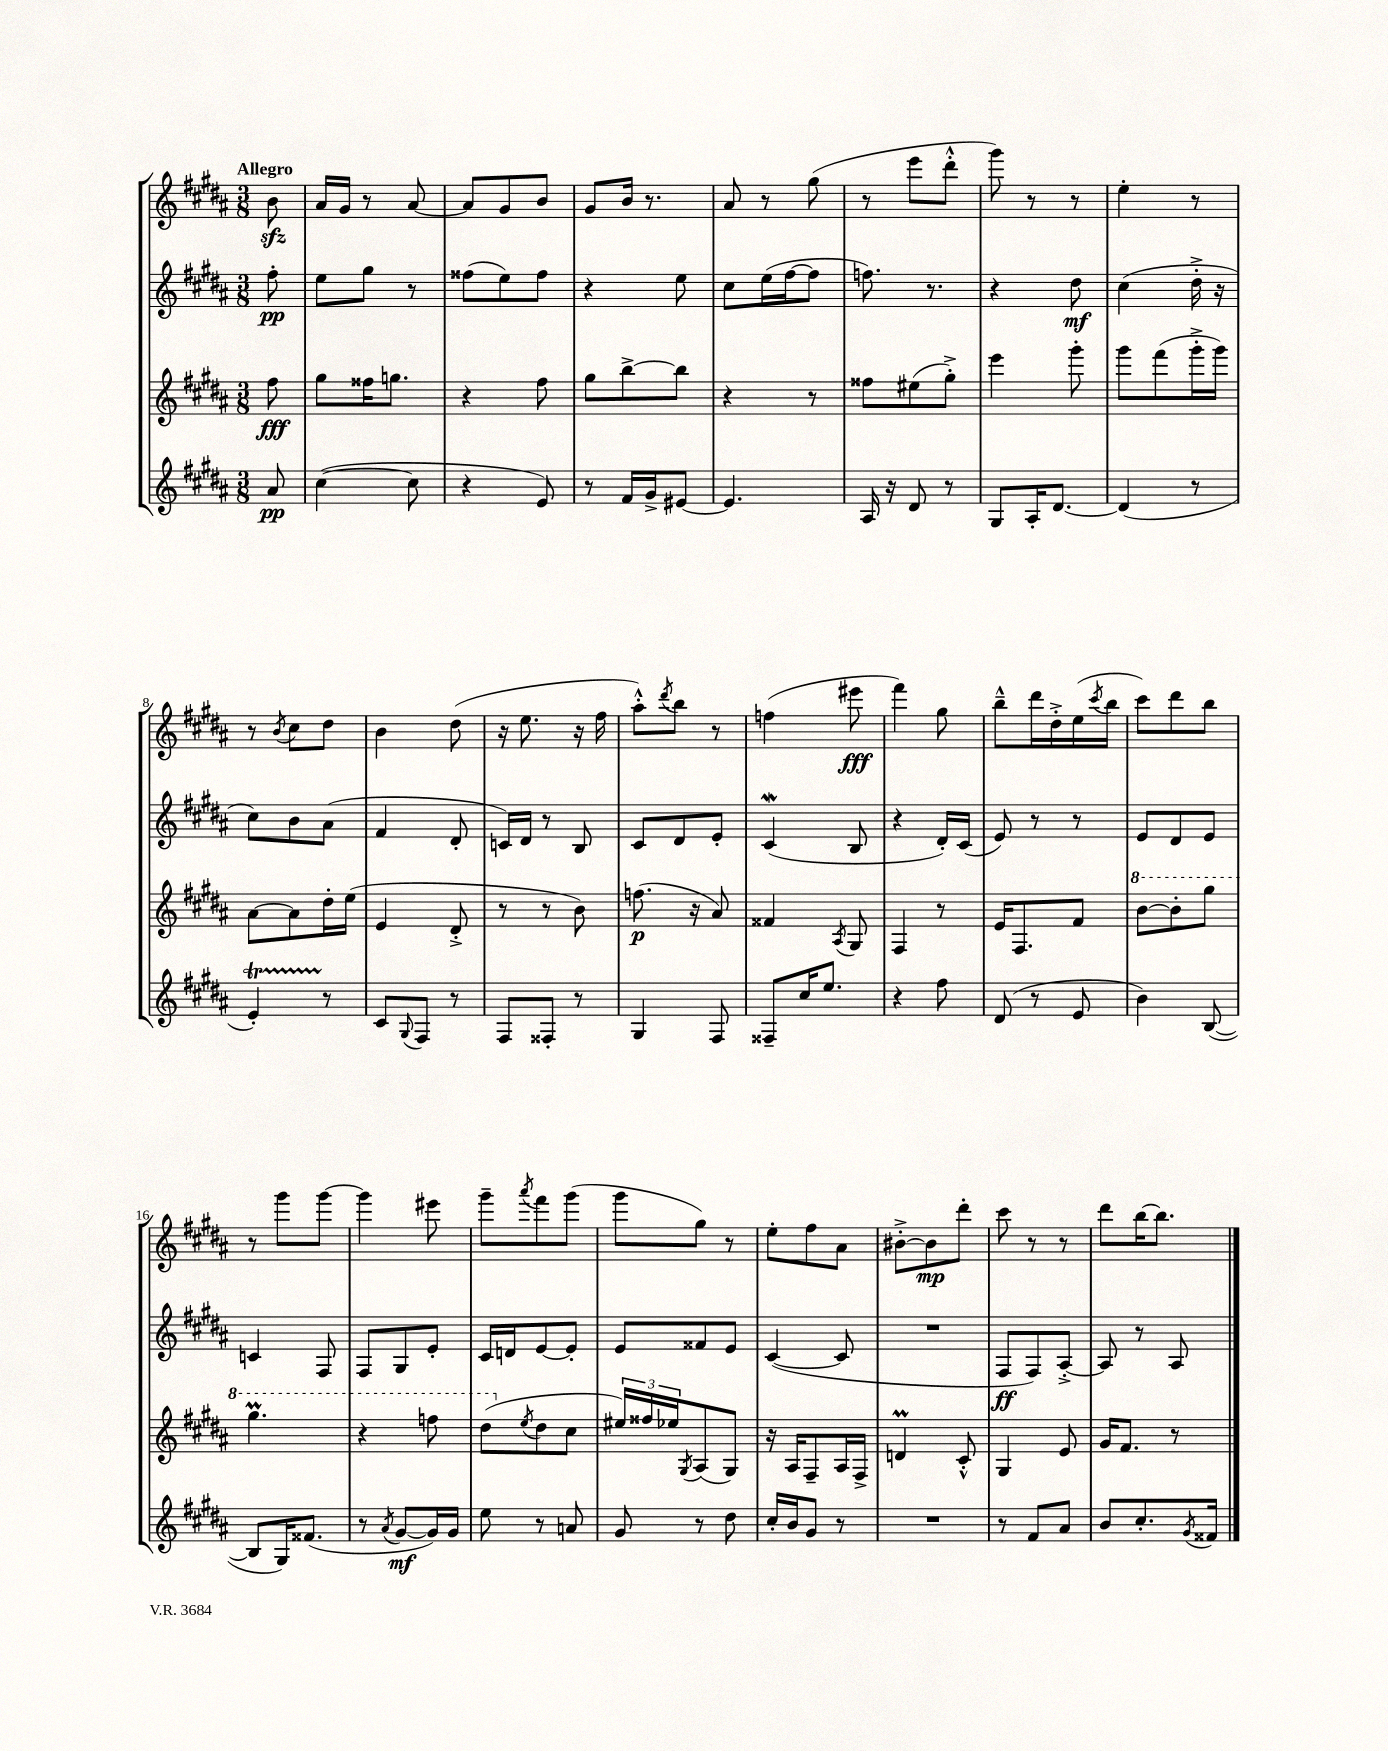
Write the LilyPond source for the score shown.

<<
\new StaffGroup <<
\new Staff = "s0" {
    \clef treble \key b \major \numericTimeSignature \time 3/8 \partial 8 \tempo "Allegro"
    b'8\sfz |
    ais'16 gis'16 r8 ais'8~ |
    ais'8 gis'8 b'8 |
    gis'8 b'16 r8. |
    ais'8 r8 gis''8( |
    r8 e'''8 dis'''8-.-^ |
    gis'''8) r8 r8 |
    e''4-. r8 |
    r8 \acciaccatura { b'8 } cis''8 dis''8 |
    b'4 dis''8( |
    r16 e''8. r16 fis''16 |
    ais''8-.-^) \acciaccatura { dis'''8 } b''8 r8 |
    f''4( eis'''8\fff |
    fis'''4) gis''8 |
    b''8---^ dis'''16 dis''16-.-> e''16( \acciaccatura { cis'''8 } b''16 |
    cis'''8) dis'''8 b''8 |
    r8 gis'''8 gis'''8~ |
    gis'''4 eis'''8 |
    gis'''8-- \acciaccatura { ais'''8 } fis'''8 gis'''8( |
    gis'''8 gis''8) r8 |
    e''8-. fis''8 ais'8 |
    bis'8~-.-> bis'8\mp dis'''8-. |
    cis'''8 r8 r8 |
    dis'''8 b''16~ b''8. \bar "|." |
}
\new Staff = "s1" {
    \clef treble \key b \major \numericTimeSignature \time 3/8 \partial 8
    fis''8-.\pp |
    e''8 gis''8 r8 |
    fisis''8( e''8) fisis''8 |
    r4 e''8 |
    cis''8 e''16( fis''16~ fis''8 |
    f''8.) r8. |
    r4 dis''8\mf |
    cis''4( dis''16-.-> r16 |
    cis''8) b'8 ais'8( |
    fis'4 dis'8-. |
    c'16) dis'16 r8 b8 |
    cis'8 dis'8 e'8-. |
    cis'4\mordent( b8 |
    r4 dis'16-.) cis'16( |
    e'8) r8 r8 |
    e'8 dis'8 e'8 |
    c'4 fis8 |
    fis8 gis8 e'8-. |
    cis'16 d'16 e'8~ e'8-. |
    e'8 fisis'8 e'8 |
    cis'4~( cis'8 |
    R4. |
    fis8\ff fis8) ais8~-.-> |
    ais8 r8 ais8 \bar "|." |
}
\new Staff = "s2" {
    \clef treble \key b \major \numericTimeSignature \time 3/8 \partial 8
    fis''8\fff |
    gis''8 fisis''16 g''8. |
    r4 fis''8 |
    gis''8 b''8~-> b''8 |
    r4 r8 |
    fisis''8 eis''8( gis''8-.->) |
    e'''4 gis'''8-. |
    gis'''8 fis'''8( gis'''16-.-> gis'''16) |
    ais'8~ ais'8 dis''16-. e''16( |
    e'4 dis'8-.-> |
    r8 r8 b'8) |
    f''8.\p( r16 ais'8) |
    fisis'4 \acciaccatura { ais8 } gis8 |
    fis4 r8 |
    e'16 fis8. fis'8 |
    \ottava #1 b''8~ b''8-. gis'''8 |
    gis'''4.\prall |
    r4 f'''8 |
    dis'''8( \ottava #0 \acciaccatura { e''8 } dis''8 cis''8 |
    \tuplet 3/2 { eis''16) fisis''16 ees''16 } \acciaccatura { gis8 } ais8( gis8) |
    r16 ais16 fis8-- ais16 fis16-> |
    d'4\prall cis'8-.-^ |
    gis4 e'8 |
    gis'16 fis'8. r8 \bar "|." |
}
\new Staff = "s3" {
    \clef treble \key b \major \numericTimeSignature \time 3/8 \partial 8
    ais'8\pp |
    cis''4~( cis''8 |
    r4 e'8) |
    r8 fis'16 gis'16-> eis'8~ |
    eis'4. |
    ais16 r16 dis'8 r8 |
    gis8 ais16-. dis'8.~ |
    dis'4( r8 |
    e'4-.\startTrillSpan) r8\stopTrillSpan |
    cis'8 \appoggiatura { gis8 } fis8 r8 |
    fis8 fisis8-. r8 |
    gis4 fis8 |
    fisis8-- cis''16 e''8. |
    r4 fis''8 |
    dis'8( r8 e'8 |
    b'4) b8~( |
    b8 gis16) fisis'8.( |
    r8 \acciaccatura { ais'8 } gis'8~\mf gis'16) gis'16 |
    e''8 r8 a'8 |
    gis'8 r8 dis''8 |
    cis''16-. b'16 gis'8 r8 |
    R4. |
    r8 fis'8 ais'8 |
    b'8 cis''8.-. \acciaccatura { gis'8 } fisis'16 \bar "|." |
}
>>
>>
